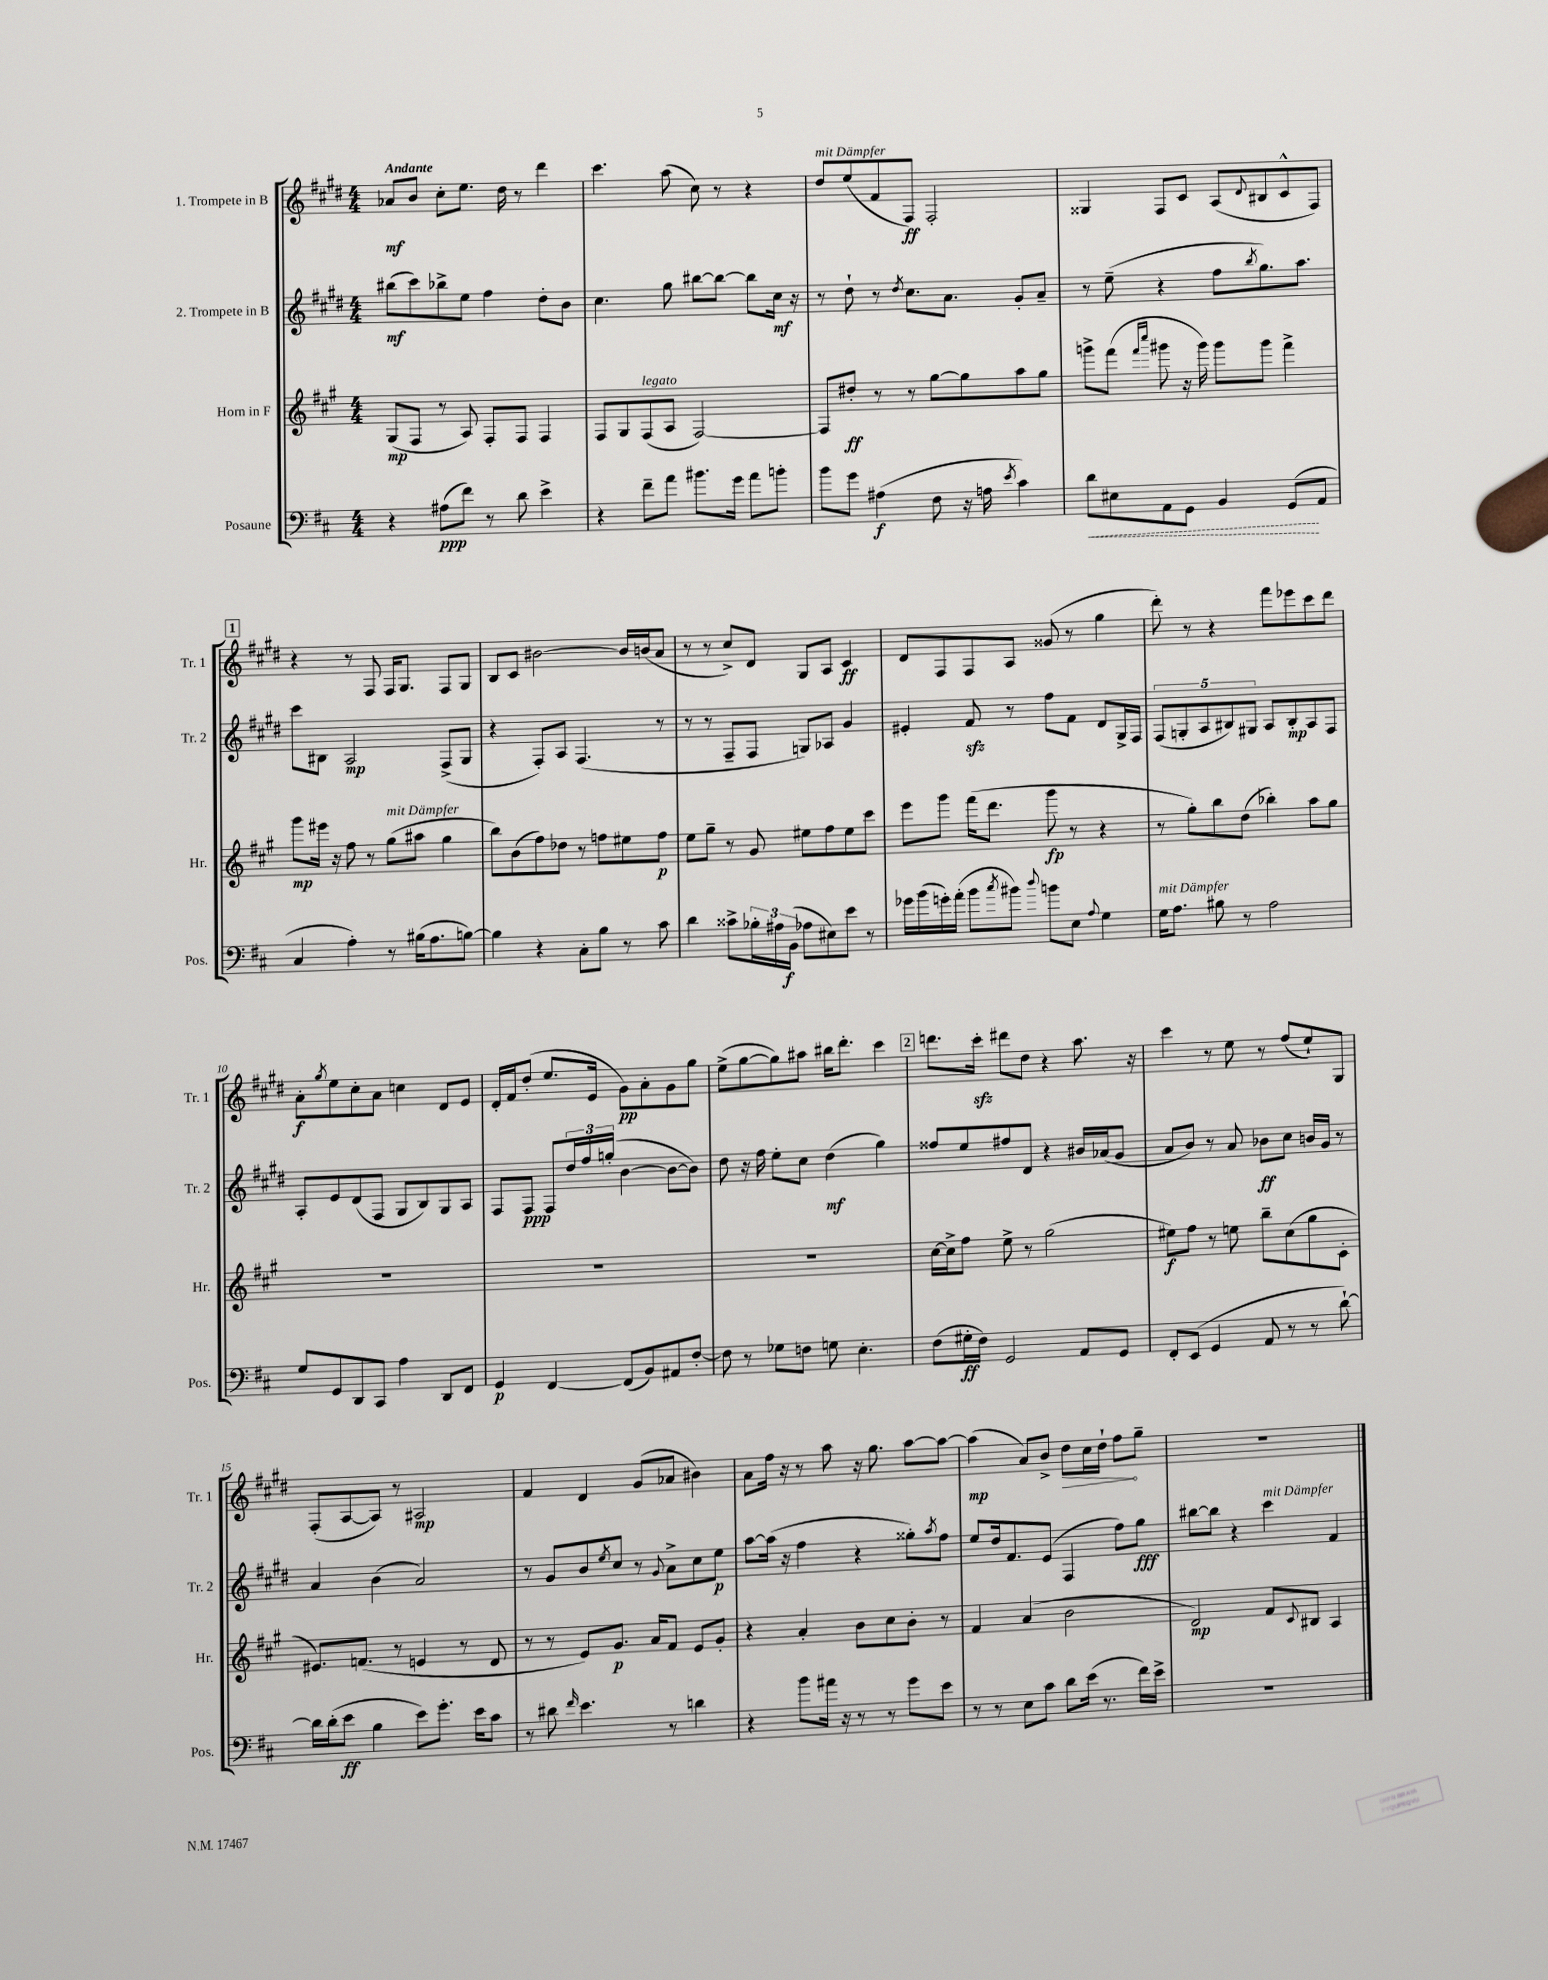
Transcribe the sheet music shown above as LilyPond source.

<<
\new StaffGroup <<
\new Staff = "s0" \with { instrumentName = "1. Trompete in B" shortInstrumentName = "Tr. 1" } {
    \clef treble \key e \major \numericTimeSignature \time 4/4 \tempo "Andante"
    aes'8\mf b'8 cis''8-. e''8. dis''16 r8 dis'''4 |
    cis'''4. a''8( cis''8) r8 r4 |
    dis''8^\markup { \italic "mit Dämpfer" } e''8( fis'8 fis8\ff) fis2-. |
    gisis4 fis8 cis'8 a8( \appoggiatura { dis'8 } bis8 cis'8-^ fis8) |
    \mark \markup { \box "1" } r4 r8 fis8 fis16 gis8. fis8 gis8 |
    b8 cis'8 bis'2~ bis'16 b'16( a'8 |
    r8 r8 cis''8->) dis'8 gis8 a8 cis'4\ff |
    dis'8 fis8 fis8 a8 gisis'8( r8 gis''4 |
    dis'''8-.) r8 r4 fis'''8 ees'''8 cis'''8 dis'''8 |
    a'8-.\f \acciaccatura { gis''8 } e''8 cis''8-. a'8 c''4 dis'8 e'8 |
    dis'16-. fis'16 dis''8-.( e''8. e'16 gis'8\pp) a'8-. gis'8 gis''8 |
    e''8->( gis''8~ gis''8) ais''8 bis''16 dis'''8.-. cis'''4 |
    \mark \markup { \box "2" } d'''8. cis'''16-.\sfz dis'''8 dis''8 r4 a''8. r16 |
    cis'''4 r8 e''8 r8 fis''8( e''8-!) gis8 |
    fis8-.( a8~ a8) r8 ais2\mp |
    fis'4 dis'4 gis'8( aes'8 bis'4) |
    a'8 fis''16 r16 r8 a''8 r16 gis''8. a''8~ a''8~ |
    a''4\mp( a'8) b'8-> \once \override Hairpin.circled-tip = ##t dis''8\> cis''16 dis''16-! fis''8\! gis''8-- |
    R1 \bar "|." |
}
\new Staff = "s1" \with { instrumentName = "2. Trompete in B" shortInstrumentName = "Tr. 2" } {
    \clef treble \key e \major \numericTimeSignature \time 4/4
    bis''8\mf( cis'''8) bes''8-> e''8 fis''4 dis''8-. b'8 |
    cis''4. gis''8 bis''8~ bis''8~ bis''8 cis''16\mf r16 |
    r8 dis''8-! r8 \acciaccatura { dis''8 } cis''8. a'8. gis'8-. a'8-- |
    r8 e''8--( r4 fis''8 \acciaccatura { b''8 } gis''8.) a''8. |
    \mark \markup { \box "1" } cis'''8 bis8 a2\mp fis8->( gis8 |
    r4 fis8-.) a8 fis4.( r8 |
    r8 r8 fis8-- fis8 g8) aes8 gis'4 |
    eis'4-. fis'8\sfz r8 fis''8 fis'8 dis'8 gis16-> fis16 |
    \tuplet 5/4 { fis8( g8-. a8 bis8) gis8 } a8 bis8-.\mp a8 fis8 |
    a8-. e'8 dis'8( fis8 gis8 b8) gis8 a8 |
    fis8 fis8\ppp fis8 \tuplet 3/2 { dis''16 fis''16 g''16-.( } b'4~ b'8~ b'8) |
    dis''8 r16 fis''16 e''8-. cis''8 dis''4\mf( gis''4) |
    \mark \markup { \box "2" } fisis''8 e''8 fis''8 dis'8 r4 bis'16 aes'16( gis'8 |
    a'8 b'8) r8 a'8 bes'8\ff cis''8 b'16 gis'16 r8 |
    a'4 b'4( a'2) |
    r8 gis'8 b'8 \acciaccatura { e''8 } cis''8 r8 \appoggiatura { gis'8 } a'8-> cis''8 e''8\p |
    a''8~ a''16( r16 fis''4 r4 gisis''8-.) \acciaccatura { a''8 } fis''8 |
    e''8 dis''16 fis'8. e'8( fis4 fis''8) gis''8\fff |
    bis''8~ bis''8 r4 cis'''4^\markup { \italic "mit Dämpfer" } fis'4 \bar "|." |
}
\new Staff = "s2" \with { instrumentName = "Horn in F" shortInstrumentName = "Hr." } {
    \clef treble \key a \major \numericTimeSignature \time 4/4
    gis8\mp( fis8 r8 a8) fis8-. fis8 fis4 |
    fis8 gis8 fis8^\markup { \italic "legato" }( a8 fis2~) |
    fis8 dis''8-.\ff r8 r8 gis''8~ gis''8 a''8 gis''8 |
    g'''8-> fis'''8( \grace { fis'''16 cis''''16 } gis'''8 r16 gis'''16) gis'''8 gis'''8 fis'''4-> |
    \mark \markup { \box "1" } gis'''8\mp eis'''16 r16 fis''8 r8 gis''8^\markup { \italic "mit Dämpfer" }( ais''8 gis''4 |
    b''8) b'8( fis''8) des''8 r8 f''8 eis''8 f''8\p |
    e''8 gis''8-- r8 gis'8 eis''8 fis''8 eis''8 cis'''8 |
    e'''8 gis'''8 fis'''16( d'''8. gis'''8\fp r8 r4 |
    r8 gis''8-.) b''8 d''8( bes''4-.) a''8 gis''8 |
    R1 |
    R1 |
    R1 |
    \mark \markup { \box "2" } cis''16~ cis''16-> fis''8 e''8-> r8 gis''2( |
    eis''8\f) fis''8 r8 e''8 b''8-- cis''8( gis''8 cis'8-. |
    eis'8.) f'8.( r8 e'4 r8 d'8 |
    r8 r8 e'8) gis'8.\p a'16 fis'8 e'8 gis'8-. |
    r4 a'4-. b'8 cis''8 b'8-. r8 |
    fis'4 a'4( b'2 |
    d'2\mp) fis'8 \appoggiatura { cis'8 } bis8 a4 \bar "|." |
}
\new Staff = "s3" \with { instrumentName = "Posaune" shortInstrumentName = "Pos." } {
    \clef bass \key d \major \numericTimeSignature \time 4/4
    r4 ais8\ppp( fis'8) r8 d'8 e'4-> |
    r4 fis'8-- a'8 bis'8. g'16 a'8 b'8-. |
    b'8 g'8 ais4\f( fis8 r16 a16 \acciaccatura { e'8 } cis'4) |
    \once \override Hairpin.style = #'dashed-line d'8\< eis8 a,8 g,8 b,4 g,8\!( a,8 |
    \mark \markup { \box "1" } cis4 a4-.) r8 bis16( a8. b8~) |
    b4 r4 cis8-. b8 r8 cis'8 |
    d'4 cisis'8-> \tuplet 3/2 { bes16-. ais16 b,16\f( } aes8 eis8) e'8 r8 |
    ges'16 b'16( g'16-.) a'16-.( b'8 \acciaccatura { cis''8 } bis'8) \appoggiatura { d''8 } b'8 e8 \appoggiatura { a8 } g4 |
    g16^\markup { \italic "mit Dämpfer" } a8. bis8 r8 a2 |
    g8 g,8 d,8 cis,8 a4 d,8 fis,8 |
    g,4\p fis,4~ fis,8( b,8) ais,8 fis8~-. |
    fis8 r8 ges8 f8 g8 e4.-. |
    \mark \markup { \box "2" } fis8( gis16-.\ff fis16) g,2 a,8 g,8 |
    fis,8-. e,8( g,4 a,8 r8 r8 d'8~-!) |
    d'16 d'16-.( e'8\ff b4 e'8) g'8.-. e'16 cis'8 |
    r8 dis'8 \grace { fis'16 } e'4. r8 d'4 |
    r4 b'8 ais'16 r16 r8 r8 g'8 e'8 |
    r8 r8 e8 cis'8 d'8 e'16( r8. fis'16) e'16-> |
    R1 \bar "|." |
}
>>
>>
